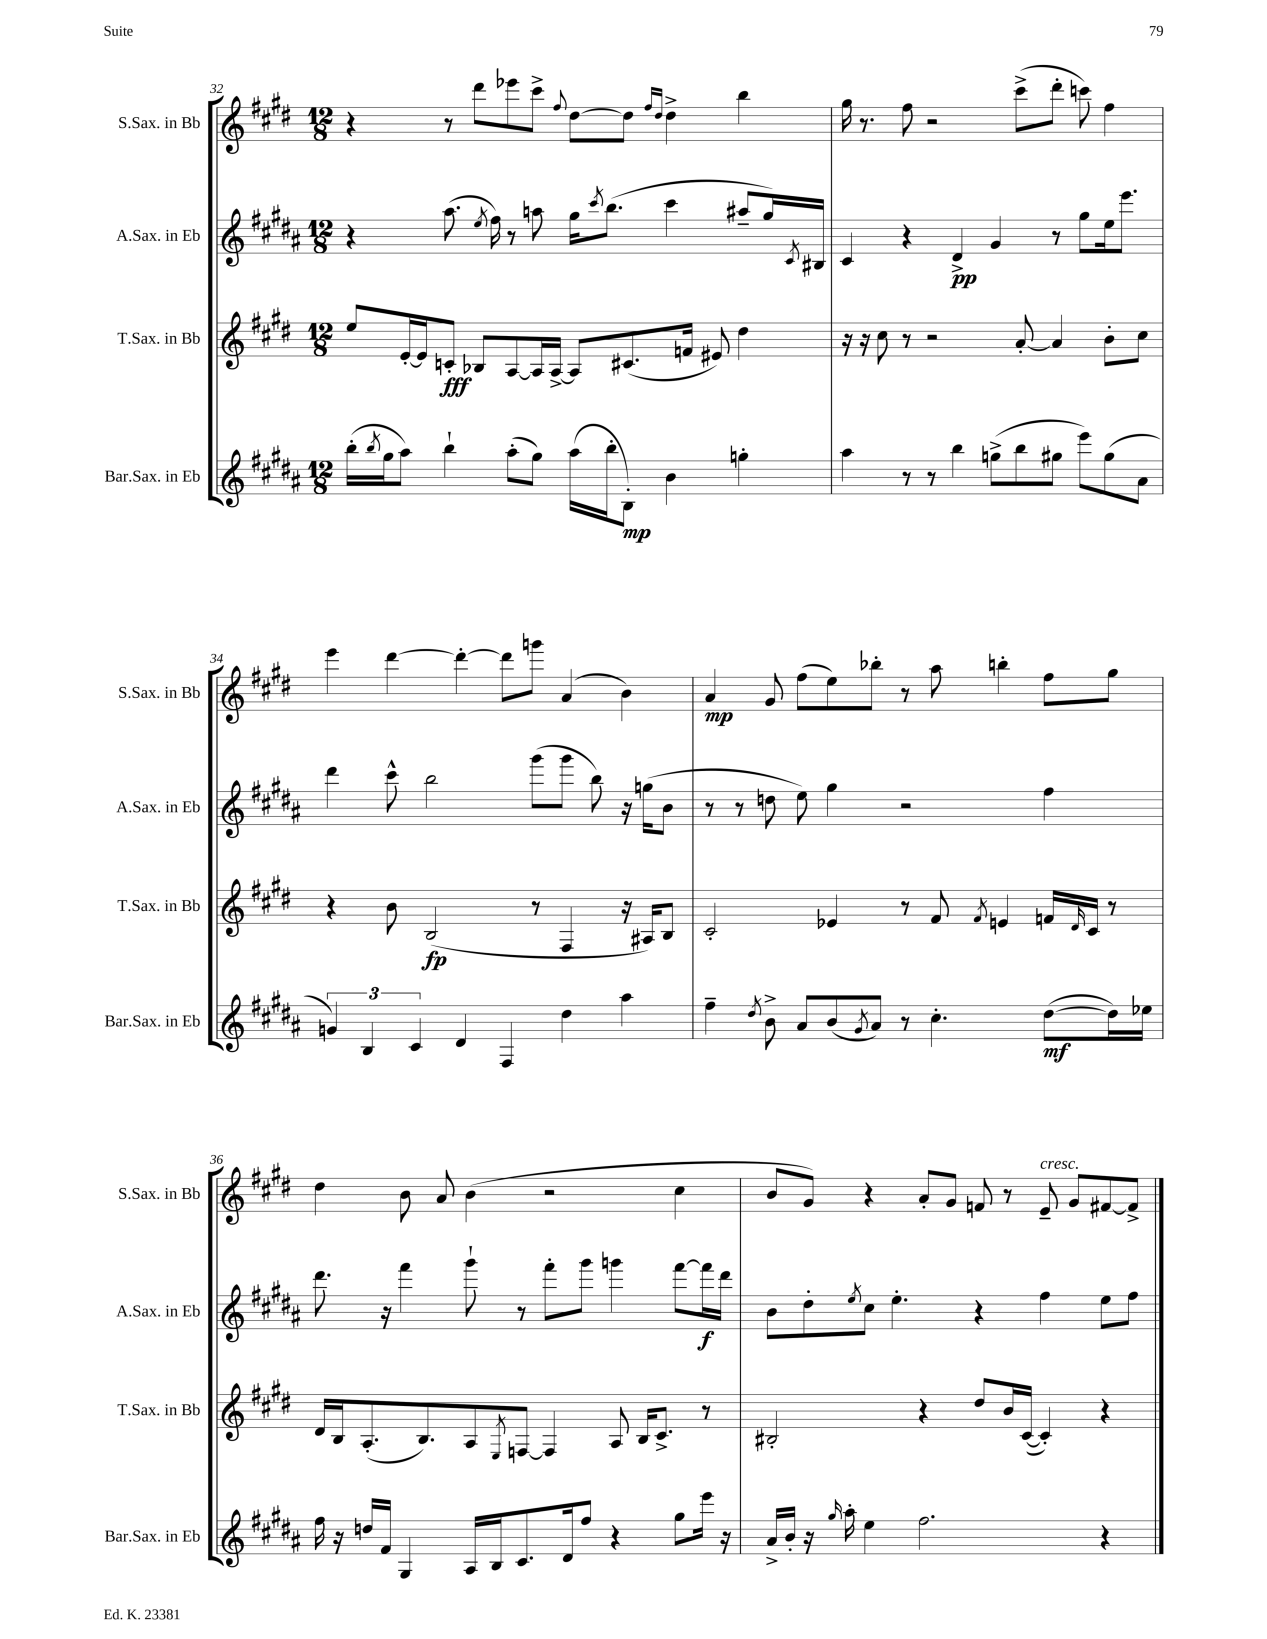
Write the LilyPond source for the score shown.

<<
\new StaffGroup <<
\new Staff = "s0" \with { instrumentName = "S.Sax. in Bb" shortInstrumentName = "S.Sax. in Bb" } {
    \clef treble \key e \major \numericTimeSignature \time 12/8
    r4 r8 dis'''8 ees'''8 cis'''8-> \appoggiatura { fis''8 } dis''8~ dis''8 \grace { fis''16 dis''16 } dis''4-> b''4 |
    gis''16 r8. fis''8 r2 cis'''8->( dis'''8-. c'''8) fis''4 |
    e'''4 dis'''4~ dis'''4~-. dis'''8 g'''8 a'4( b'4) |
    a'4\mp gis'8 fis''8( e''8) bes''8-. r8 a''8 b''4-. fis''8 gis''8 |
    dis''4 b'8 a'8 b'4( r2 cis''4 |
    b'8 gis'8) r4 a'8-. gis'8 f'8 r8 e'8--^\markup { \italic "cresc." } gis'8 fis'8~ fis'8-> \bar "|." |
}
\new Staff = "s1" \with { instrumentName = "A.Sax. in Eb" shortInstrumentName = "A.Sax. in Eb" } {
    \clef treble \key b \major \numericTimeSignature \time 12/8
    r4 ais''8.( \acciaccatura { e''8 } fis''16) r8 a''8 gis''16 \acciaccatura { cis'''8 } b''8.( cis'''4 ais''8-- gis''16) \acciaccatura { cis'8 } bis16 |
    cis'4 r4 dis'4->\pp gis'4 r8 gis''8 e''16 e'''8. |
    dis'''4 cis'''8-^ b''2 gis'''8( gis'''8 b''8) r16 g''16( b'8 |
    r8 r8 d''8 e''8) gis''4 r2 fis''4 |
    dis'''8. r16 fis'''4 gis'''8-! r8 fis'''8-. gis'''8 g'''4 fis'''8~ fis'''16\f dis'''16 |
    b'8 dis''8-. \acciaccatura { e''8 } cis''8 e''4.-. r4 fis''4 e''8 fis''8 \bar "|." |
}
\new Staff = "s2" \with { instrumentName = "T.Sax. in Bb" shortInstrumentName = "T.Sax. in Bb" } {
    \clef treble \key e \major \numericTimeSignature \time 12/8
    e''8 e'16~-. e'16 c'8-.\fff bes8 a8~ a16 a16~-> a8 cis'8.( f'16 eis'8) dis''4 |
    r16 r16 cis''8 r8 r2 a'8~-. a'4 b'8-. cis''8 |
    r4 b'8 b2\fp( r8 fis4 r16 ais16) b8 |
    cis'2-. ees'4 r8 fis'8 \acciaccatura { fis'8 } e'4 f'16 \grace { dis'16 } cis'16 r8 |
    dis'16 b16 a8.-.( b8.) a8 \acciaccatura { e8 } f8~ f4 a8 b16 cis'8.-> r8 |
    bis2-. r4 dis''8 b'16 cis'16~( cis'4-.) r4 \bar "|." |
}
\new Staff = "s3" \with { instrumentName = "Bar.Sax. in Eb" shortInstrumentName = "Bar.Sax. in Eb" } {
    \clef treble \key b \major \numericTimeSignature \time 12/8
    b''16-.( \acciaccatura { b''8 } gis''16 ais''8) b''4-! ais''8-.( gis''8) ais''16( b''16-. b8-.\mp) b'4 g''4-. |
    ais''4 r8 r8 b''4 g''8->( b''8 gis''8 e'''8) gis''8( ais'8 |
    \tuplet 3/2 { g'4) b4 cis'4 } dis'4 fis4 dis''4 ais''4 |
    fis''4-- \acciaccatura { dis''8 } b'8-> ais'8 b'8( \acciaccatura { gis'8 } ais'8) r8 cis''4.-. dis''8~\mf( dis''16) ees''16 |
    fis''16 r16 d''16 fis'16 gis4 ais16 b16 cis'8. dis'16 fis''8 r4 gis''8 e'''16 r16 |
    ais'16-> b'16-. r16 \grace { gis''16 } ais''16-. e''4 fis''2. r4 \bar "|." |
}
>>
>>
\layout { \context { \Score currentBarNumber = #32 } }
